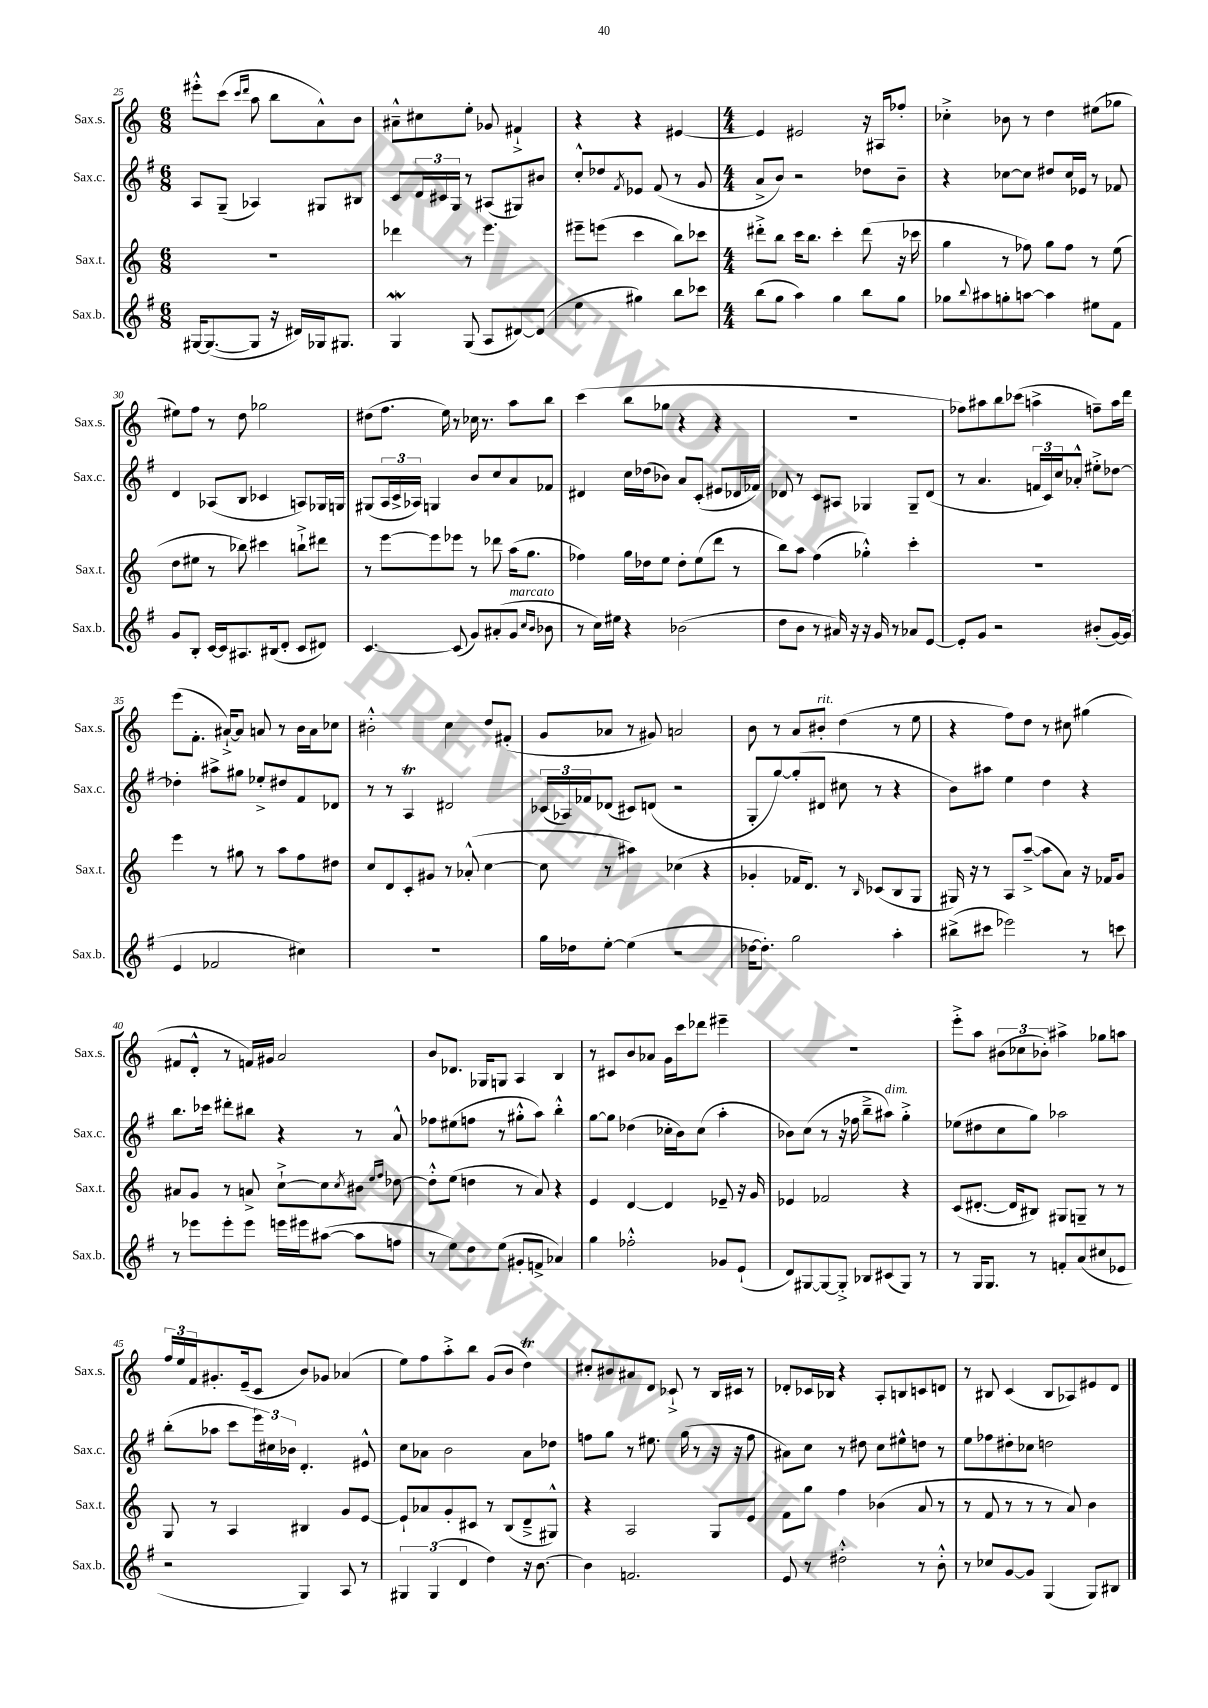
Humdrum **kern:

**kern	**kern	**kern	**kern
*staff4	*staff3	*staff2	*staff1
*clefG2	*clefG2	*clefG2	*clefG2
*k[f#]	*k[]	*k[f#]	*k[]
*M6/8	*M6/8	*M6/8	*M6/8
[16G#	2.r	8A	8eee#'^^
(8.G#_	.	.	.
.	.	(8G~	(8ccc
.	.	.	16qqccc
.	.	.	16qqddd
8G#]	.	4A-)	8aa
16r	.	.	8bb
16d#)	.	.	.
16G-	.	8G#	8a^^)
8.G#	.	.	.
.	.	8B#	8b
=	=	=	=
4G	4ddd-	8c	8a#~^^
.	.	24d	8cc#
.	.	24c#	.
.	.	24G	.
(8G	8r	8r	8ee'
8A	4.eee	(8A#	8g-
[8d#)	.	8G#)	4f#`^
(8d#]	.	8b#	.
=	=	=	=
4ee	8eee#~	8cc'^^	4r
.	(8eee	8dd-	.
.	.	8qf#	.
4gg#)	4ccc	8e-	4r
.	.	(8f#	.
8bb	8bb)	8r	[4e#
8ccc-	8ccc-	8g	.
=	=	=	=
*M4/4	*M4/4	*M4/4	*M4/4
(8bb	8ddd#'^	8a^	4e#]
8gg	8bb	8b)	.
4aa)	16ccc	2r	2e#
.	8.bb	.	.
4gg	4ccc'	.	.
8bb	(8ddd#	8dd-	16r
.	.	.	16A#
8gg	16r	8b~	8ff-'
.	16ccc-	.	.
=	=	=	=
8gg-	4gg	4r	4cc-'^
8qqbb	.	.	.
8aa#	.	.	.
8gg'	8r	[8cc-	8b-
[8aa	8ff-)	8cc-]	8r
4aa]	8gg	8dd#	4dd
.	8ff-	16cc-	.
.	.	16e-	.
8ee#	8r	8r	(8ee#
8f#	(8ee	8f-	8gg-
=	=	=	=
8g	8dd	4d	8ee#)
8B'	8ee#	.	8ff
[16c	8r	(8A-	8r
16c]	.	.	.
8.A#	8bb-)	8B	8dd
.	4ccc#	4c-	2gg-
(16B#	.	.	.
8d'	.	.	.
8c	8bb`^	8A)	.
8d#)	8ddd#	16G-	.
.	.	16G	.
=	=	=	=
[4.c	8r	(8G#	(8dd#
.	[8eee	24A	8.ff
.	.	24c^	.
.	.	24A-)	.
.	8eee]	4G	.
.	.	.	16ee)
(8c]	8eee-	.	8r
8g)	8r	8b	16cc-
.	.	.	8.r
(8a#'	8ddd-	8cc	.
8g	(16aa	8a	8aa
.	8.gg	.	.
16qqcc	.	.	.
16qqb	.	.	.
8b-	.	8f-	8bb
=	=	=	=
8r	4ff-)	4d#	(4ccc
16cc)	.	.	.
16ee#	.	.	.
4r	16gg	16cc	8bb
.	16dd-	(16dd-	.
.	8ee	8b-)	8gg-
(2b-	8dd-'	8a	4r
.	(8ee	(8c'	.
.	8ddd	8e#	4r
.	8r	16d-	.
.	.	16f-)	.
=	=	=	=
8dd	8bb)	8d-	1r
8b	8aa	8r	.
8r	(4ff	8c	.
16a#)	.	8A#	.
16r	.	.	.
16r	4gg-'^^)	4G-	.
16g	.	.	.
8r	.	.	.
8a-	4ccc'	8G-~	.
[8e	.	(8d-	.
=	=	=	=
8e']	1r	8r	8ff-)
8g	.	4.a	8aa#
2r	.	.	8bb
.	.	.	(8ccc-
.	.	24f	4aa^
.	.	24c)	.
.	.	24cc	.
.	.	8a-'^^	.
(8b#'	.	8ee#'^	8ff~)
[16g)	.	[8dd-	16aa
(16g]	.	.	16ddd
=	=	=	=
4e	4eee	4dd-']	(8eee
.	.	.	8.f'
2f-	8r	8aa#^	.
.	.	.	[16a#`^)
.	8gg#	8gg#	8a#]
.	8r	8ee-'^	8a
.	8aa	8dd#	8r
4cc#)	8ff	8f#	16b
.	.	.	16a
.	8dd#	8d-	8cc-
=	=	=	=
1r	8cc	8r	2b#'^^
.	8d	8r	.
.	8c'	4A	.
.	8g#	.	.
.	8r	2d#	4cc
.	(8a-'^^	.	.
.	[4cc	.	8dd
.	.	.	(8f#'
=	=	=	=
16gg	8cc]	(24c-	8g
.	.	24A-)	.
16dd-	.	.	.
.	.	24f-	.
[8ee'	8r	(8d-	8a-
(4ee]	4aa#)	8c#)	8r
.	.	(8d	8g#)
2r	(4cc-	2r	2a
.	4r	.	.
=	=	=	=
[16dd-	4g-'	8G'	8b
8.dd-'])	.	.	.
.	.	[8gg)	8r
2gg	16f-	(8gg']	8a
.	8.d)	.	.
.	.	8d#	8b#'
.	8r	8cc#	(4dd
.	16qqB	.	.
.	(8c-	8r	.
4aa'	8B	4r	8r
.	8G	.	8ee
=	=	=	=
(8bb#^	16G#)	8b)	4r
.	16r	.	.
8ccc#	8r	8aa#	.
2eee-)	8A	4ee	8ff)
.	([8aa~^	.	8dd
.	8aa]	4dd	8r
.	8a)	.	8cc#
8r	16r	4r	(4gg#
.	16f-	.	.
8ccc	8g	.	.
=	=	=	=
8r	8a#	8.bb	8f#
8eee-	8g	.	8d'^^
.	.	16ccc-	.
8eee-'	8r	8ddd#'	8r
8eee-	8a^	8bb#	16f)
.	.	.	16g#
16eee	[8cc`^	4r	2a
16eee#	.	.	.
([8aa#	8cc]	.	.
.	8qcc	.	.
8aa#]	8b#	8r	.
.	16qqee	.	.
.	16qqff	.	.
8ff	[8dd-	8a^^	.
=	=	=	=
8r	8dd-'^^]	8ff-	8b
8ee)	(8ee	(8ee#	8.d-
8dd	4dd	8ff	.
.	.	.	16G-
(8ee	.	8r	8G
8g#'	8r	8gg#'^^	4A
8f^	8a)	8aa)	.
4a-)	4r	4bb'^^	4B
=	=	=	=
4gg	4e	[8gg	8r
.	.	8gg]	8c#
2ff-'^^	[4d	(4dd-	8b
.	.	.	8a-
.	4d]	16cc-'	16g
.	.	16b)	16ccc
.	.	(8cc-	8ddd-
8g-	8e-~	4aa'	4eee#~
(8e`	16r	.	.
.	16g	.	.
=	=	=	=
8d)	4e-	8b-)	1r
[8G#	.	(8cc	.
8G#_	2f-	8r	.
8G#'^]	.	16r	.
.	.	16ff-	.
8B-	.	8bb~^	.
(8c#	.	8aa#)	.
8G#)	4r	4gg'^	.
8r	.	.	.
=	=	=	=
8r	(8c	(8ee-	8eee'^
16G	[8.d#'	8dd#	8aa
8.G	.	.	.
.	.	8cc	(12b#
.	16d#]	.	.
.	.	.	12cc-
8r	8B#)	8gg)	.
.	.	.	12b-')
8f'	8G#	2aa-	4aa#^
(8a	8G~	.	.
8cc#	8r	.	8gg-
8e-	8r	.	8aa
=	=	=	=
2r	8G	(8bb'	24ff
.	.	.	24ee
.	.	.	24f
.	8r	8aa-	8.g#'
.	4A	8ccc	.
.	.	.	(16e~
.	.	24eee)	8c
.	.	24cc#	.
.	.	24b-	.
4G)	4B#	4.d'	8b)
.	.	.	8g-
8A	8g	.	(4a-
8r	[8e	8e#^^	.
=	=	=	=
6G#	8e`]	8cc	8ee)
.	8a-	8a-	8ff
(6G#	.	.	.
.	8g'	2b	8aa'^
6d	.	.	.
.	8c#	.	8bb
4dd)	8r	.	(8g
.	(8B	.	8b
16r	8d~^	8a-	4dd)
[8.b	.	.	.
.	8G#^^)	8dd-	.
=	=	=	=
4b]	4r	8ff	8cc#'
.	.	8gg	8b#
2.f	2A	8r	8a#
.	.	8.ee#	8d
.	.	.	8c-`^
.	.	(16gg	.
.	.	8r	8r
.	8G	16r	16B
.	.	16r	16c#
.	8e	8ff	8r
=	=	=	=
8e	8f	8a#)	8d-'
8r	8gg	8cc	16c-
.	.	.	16B-
2dd#'^^	4ff	8r	4r
.	.	8dd#	.
.	(4b-	8cc	8A'
.	.	8ee#^^	8B
8r	8a	8dd	8c
8b'^^	8r	8r	8d
=	=	=	=
8r	8r	8ee	8r
8cc-	8f	8ff-	8B#
[8g	8r	8dd#'	(4c
8g]	8r	8cc-	.
(4G	8r	2dd	8B#
.	8a)	.	8A-)
8G)	4b	.	8e#
8B#	.	.	8d
==	==	==	==
*-	*-	*-	*-
